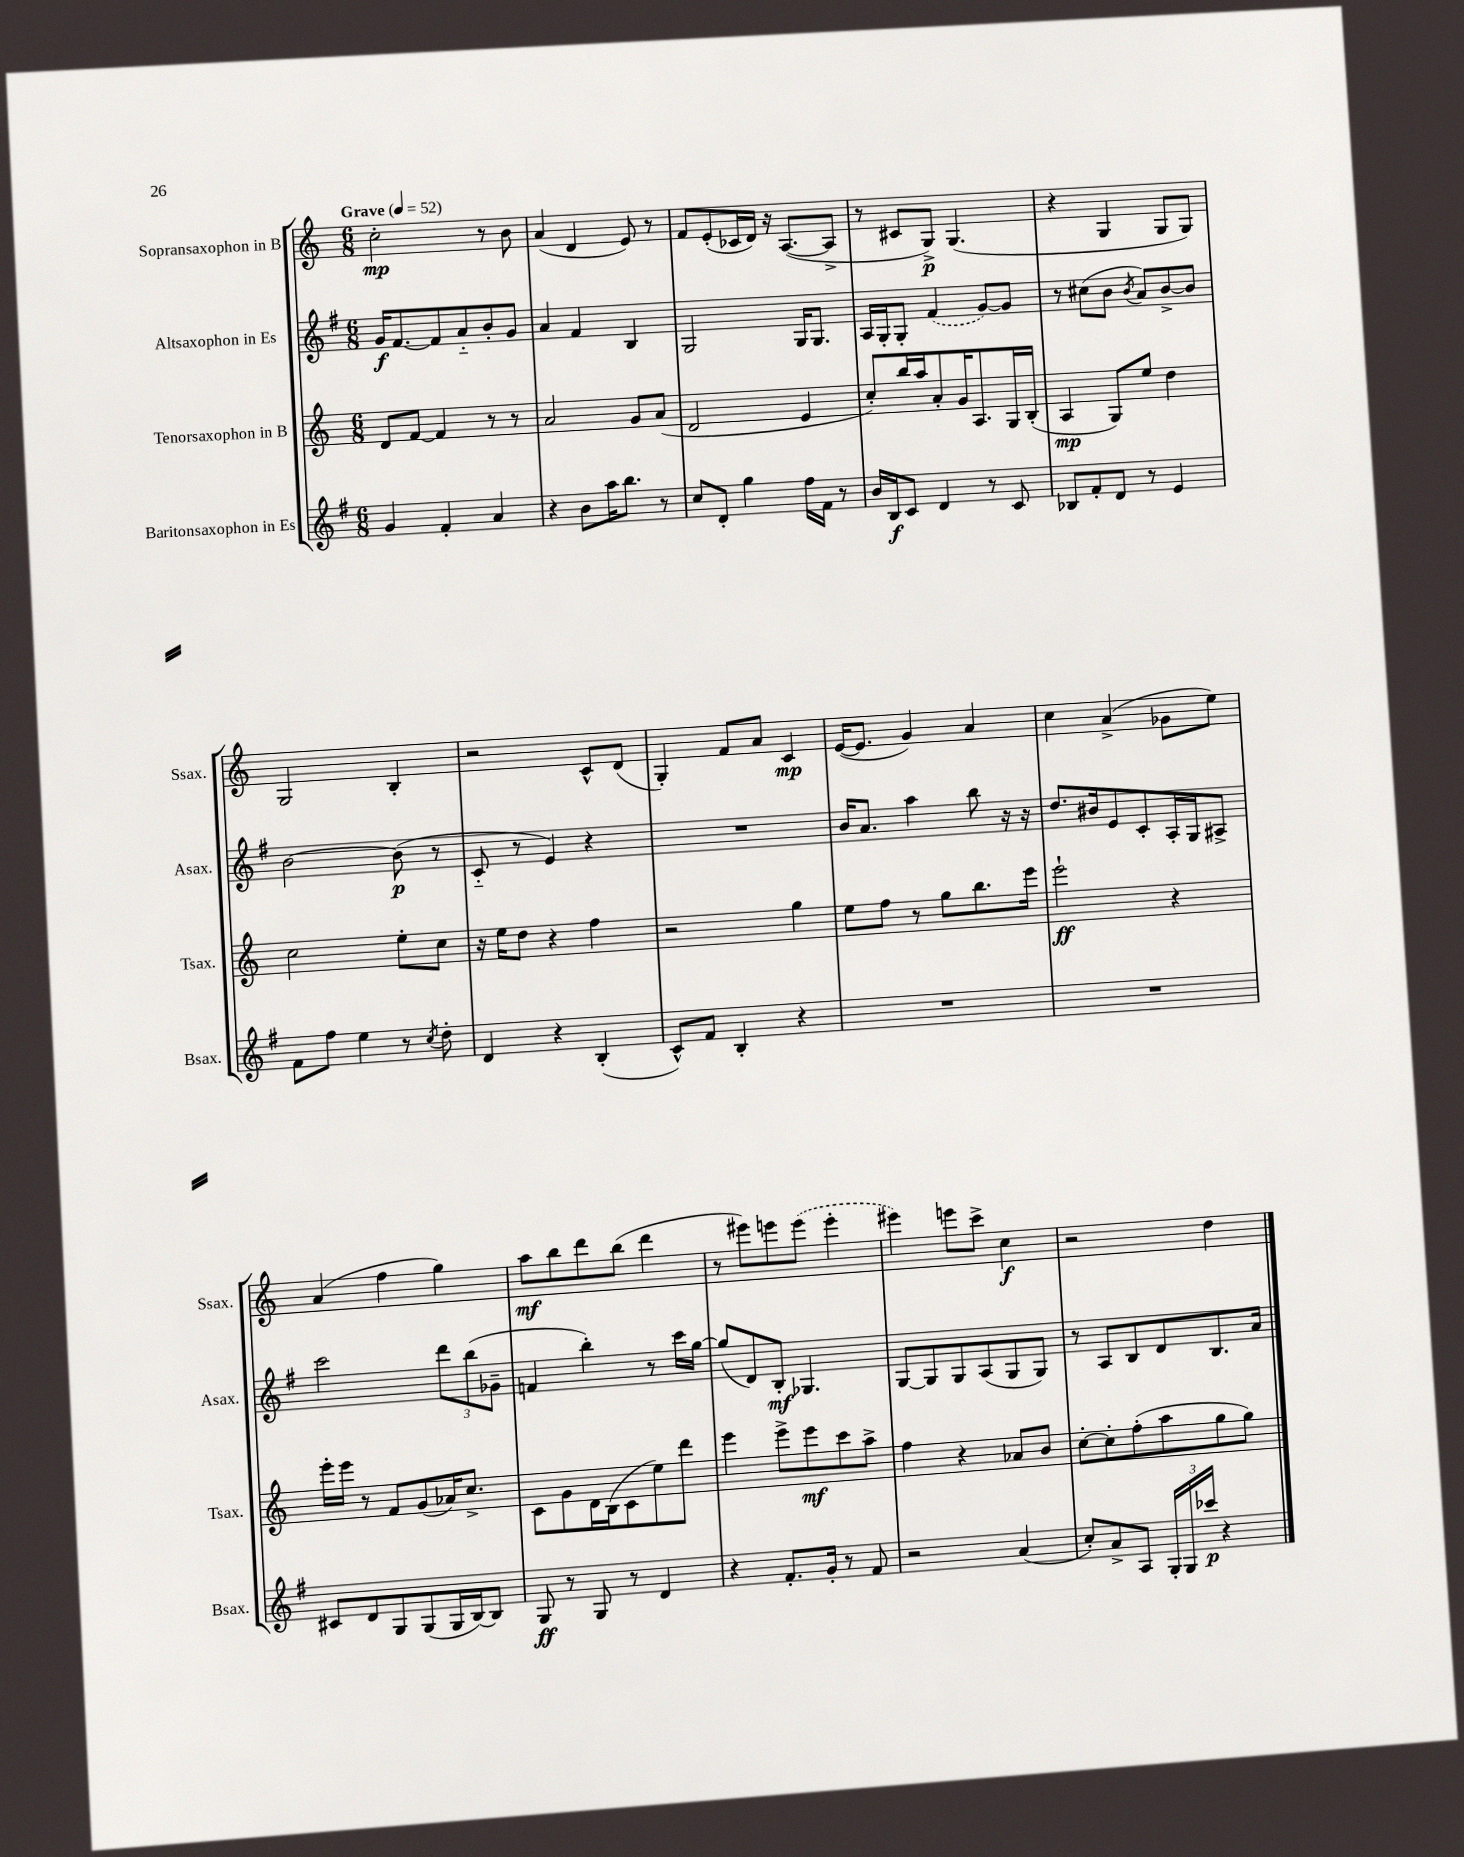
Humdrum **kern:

**kern	**dynam	**kern	**dynam	**kern	**dynam	**kern	**dynam
*part4	*part4	*part3	*part3	*part2	*part2	*part1	*part1
*staff4	*staff4	*staff3	*staff3	*staff2	*staff2	*staff1	*staff1
*I"Baritonsaxophon in Es	*	*I"Tenorsaxophon in B	*	*I"Altsaxophon in Es	*	*I"Sopransaxophon in B	*
*I'Bsax.	*	*I'Tsax.	*	*I'Asax.	*	*I'Ssax.	*
*clefG2	*	*clefG2	*	*clefG2	*	*clefG2	*
*k[f#]	*	*k[]	*	*k[f#]	*	*k[]	*
*M6/8	*	*M6/8	*	*M6/8	*	*M6/8	*
*MM52	*	*MM52	*	*MM52	*	*MM52	*
=1	=1	=1	=1	=1	=1	=1	=1
!	!	!	!	!	!	!LO:TX:a:B:t=Grave	!
4g/	.	8d/L	.	16g/KL	f	2cc'\	mp
.	.	.	.	[8.f#/	.	.	.
.	.	[8f/J	.	.	.	.	.
4f#'/	.	4f/]	.	8f#/]	.	.	.
.	.	.	.	8a/	.	.	.
4a/	.	8r	.	8b'/	.	8r	.
.	.	8r	.	8g/J	.	8b\	.
=2	=2	=2	=2	=2	=2	=2	=2
4r	.	2a/	.	4a/	.	(4a/	.
8b\L	.	.	.	4f#/	.	4d/	.
16aa\K	.	.	.	.	.	.	.
8.bb\J	.	.	.	.	.	.	.
.	.	8g/L	.	4B/	.	8e/)	.
8r	.	(8a/J	.	.	.	8r	.
=3	=3	=3	=3	=3	=3	=3	=3
8cc/L	.	2d/	.	2G/	.	8f/L	.
8d'/J	.	.	.	.	.	(8e'/	.
4gg\	.	.	.	.	.	16c-X/L	.
.	.	.	.	.	.	16d/JJ)	.
.	.	.	.	.	.	16r	.
.	.	.	.	.	.	([8.A/L	.
16ff#\LL	.	4e/	.	16G/KL	.	.	.
16f#\JJ	.	.	.	8.G/J	.	.	.
8r	.	.	.	.	.	8A^/J]	.
=4	=4	=4	=4	=4	=4	=4	=4
16b/LL	.	8cc'/L)	.	16A/LL	.	8r	.
16B/J	f	.	.	16G'/J	.	.	.
8c/J	.	16bb/L	.	8G'/J	.	8c#X/L	.
.	.	16aa/J	.	.	.	.	.
4d/	.	8a'/	.	(4f#/	.	8G^/J)	p
.	.	16g/K	.	.	.	(4.G/	.
.	.	8.A/	.	.	.	.	.
8r	.	.	.	[8g/L)	.	.	.
8c/	.	16G/L	.	8g/J]	.	.	.
.	.	(16B'/JJ	.	.	.	.	.
=5	=5	=5	=5	=5	=5	=5	=5
8B-X/L	.	4A/	mp	8r	.	4r	.
8f#'/	.	.	.	(8cc#X\L	.	.	.
8d/J	.	8G/L)	.	8b\J	.	4G/	.
.	.	.	.	8qb/	.	.	.
8r	.	8ee/J	.	8a/L)	.	.	.
4e/	.	4dd\	.	[8b^/	.	8G/L	.
.	.	.	.	8b/J]	.	8G/J)	.
!!LO:LB:g=z
=6	=6	=6	=6	=6	=6	=6	=6
8f#\L	.	2cc\	.	[2b\	.	2G/	.
8ff#\J	.	.	.	.	.	.	.
4ee\	.	.	.	.	.	.	.
8r	.	8ee'\L	.	(8b\]	p	4B'/	.
8qcc/	.	.	.	.	.	.	.
8dd'\	.	8cc\J	.	8r	.	.	.
=7	=7	=7	=7	=7	=7	=7	=7
4d/	.	16r	.	8c/	.	2r	.
.	.	16ee\KL	.	.	.	.	.
.	.	8dd\J	.	8r	.	.	.
4r	.	4r	.	4e/)	.	.	.
(4B'/	.	4ff\	.	4r	.	8c^^/L	.
.	.	.	.	.	.	(8d/J	.
=8	=8	=8	=8	=8	=8	=8	=8
8c^^/L)	.	2r	.	2.r	.	4G'/)	.
8f#/J	.	.	.	.	.	.	.
4B'/	.	.	.	.	.	8f/L	.
.	.	.	.	.	.	8a/J	.
4r	.	4gg\	.	.	.	4c/	mp
=9	=9	=9	=9	=9	=9	=9	=9
2.r	.	8ee\L	.	16b/KL	.	([16e/KL	.
.	.	.	.	8.a/J	.	8.e/J]	.
.	.	8ff\J	.	.	.	.	.
.	.	8r	.	4aa\	.	4g/)	.
.	.	8gg\L	.	.	.	.	.
.	.	8.bb\	.	8bb\	.	4a/	.
.	.	.	.	16r	.	.	.
.	.	16eee\Jk	.	16r	.	.	.
=10	=10	=10	=10	=10	=10	=10	=10
2.r	.	2eee`\	ff	8.dd/L	.	4cc\	.
.	.	.	.	16b#X/k	.	.	.
.	.	.	.	8e/	.	(4a^/	.
.	.	.	.	8c'/	.	.	.
.	.	4r	.	16A'/L	.	8g-X\L	.
.	.	.	.	16G/J	.	.	.
.	.	.	.	8A#X^/J	.	8ee\J)	.
!!LO:LB:g=z
=11	=11	=11	=11	=11	=11	=11	=11
8c#X/L	.	16eee'\LL	.	2ccc\	.	(4a/	.
.	.	16eee\JJ	.	.	.	.	.
8d/	.	8r	.	.	.	.	.
8G/	.	8f/L	.	.	.	4ff\	.
(8G/	.	(8g/	.	.	.	.	.
16G/L	.	16a-X/K)	.	12ddd\L	.	4gg\)	.
[16B/J)	.	8.cc^/J	.	.	.	.	.
.	.	.	.	(12bb\	.	.	.
8B/J]	.	.	.	.	.	.	.
.	.	.	.	12g-X~\J	.	.	.
=12	=12	=12	=12	=12	=12	=12	=12
8G/	ff	8c\L	.	4fn/	.	8aa\L	mf
8r	.	8g\	.	.	.	8bb\	.
8G/	.	16d\L	.	4bb'\)	.	8ddd\	.
.	.	(16B\J	.	.	.	.	.
8r	.	8c\	.	.	.	(8bb\J	.
4d/	.	8ee\)	.	8r	.	4ddd\	.
.	.	8ddd\J	.	16ccc\LL	.	.	.
.	.	.	.	[16gg\JJ	.	.	.
=13	=13	=13	=13	=13	=13	=13	=13
4r	.	4eee\	.	(8gg/L]	.	8r	.
.	.	.	.	8d/)	.	8eee#X\L)	.
8.f#'/L	.	8eee^\L	.	8B'/J	mf	8eeen\	.
.	.	8eee\	mf	4.G-X/	.	(8eee\J	.
16g'/Jk	.	.	.	.	.	.	.
8r	.	8ccc\	.	.	.	4eee'\	.
8f#/	.	8aa^\J	.	.	.	.	.
=14	=14	=14	=14	=14	=14	=14	=14
2r	.	4ff\	.	[8G/L	.	4eee#X\)	.
.	.	.	.	8G/]	.	.	.
.	.	4r	.	8G/	.	8eeen\L	.
.	.	.	.	(8A/	.	8ccc^\J	.
(4a/	.	8a-X/L	.	8G/	.	4cc\	f
.	.	8b/J	.	8G/J)	.	.	.
=15	=15	=15	=15	=15	=15	=15	=15
8cc'/L)	.	[8cc'\L	.	8r	.	2r	.
8a^/	.	8cc'\]	.	8A/L	.	.	.
8A/J	.	(8ff'\	.	8B/	.	.	.
24G'/LL	.	8aa\	.	8d/	.	.	.
24G/	.	.	.	.	.	.	.
24ccc-X/JJ	p	.	.	.	.	.	.
4r	.	8gg\	.	8.B/	.	4dd\	.
.	.	8gg\J)	.	.	.	.	.
.	.	.	.	16a/Jk	.	.	.
==	==	==	==	==	==	==	==
*-	*-	*-	*-	*-	*-	*-	*-
